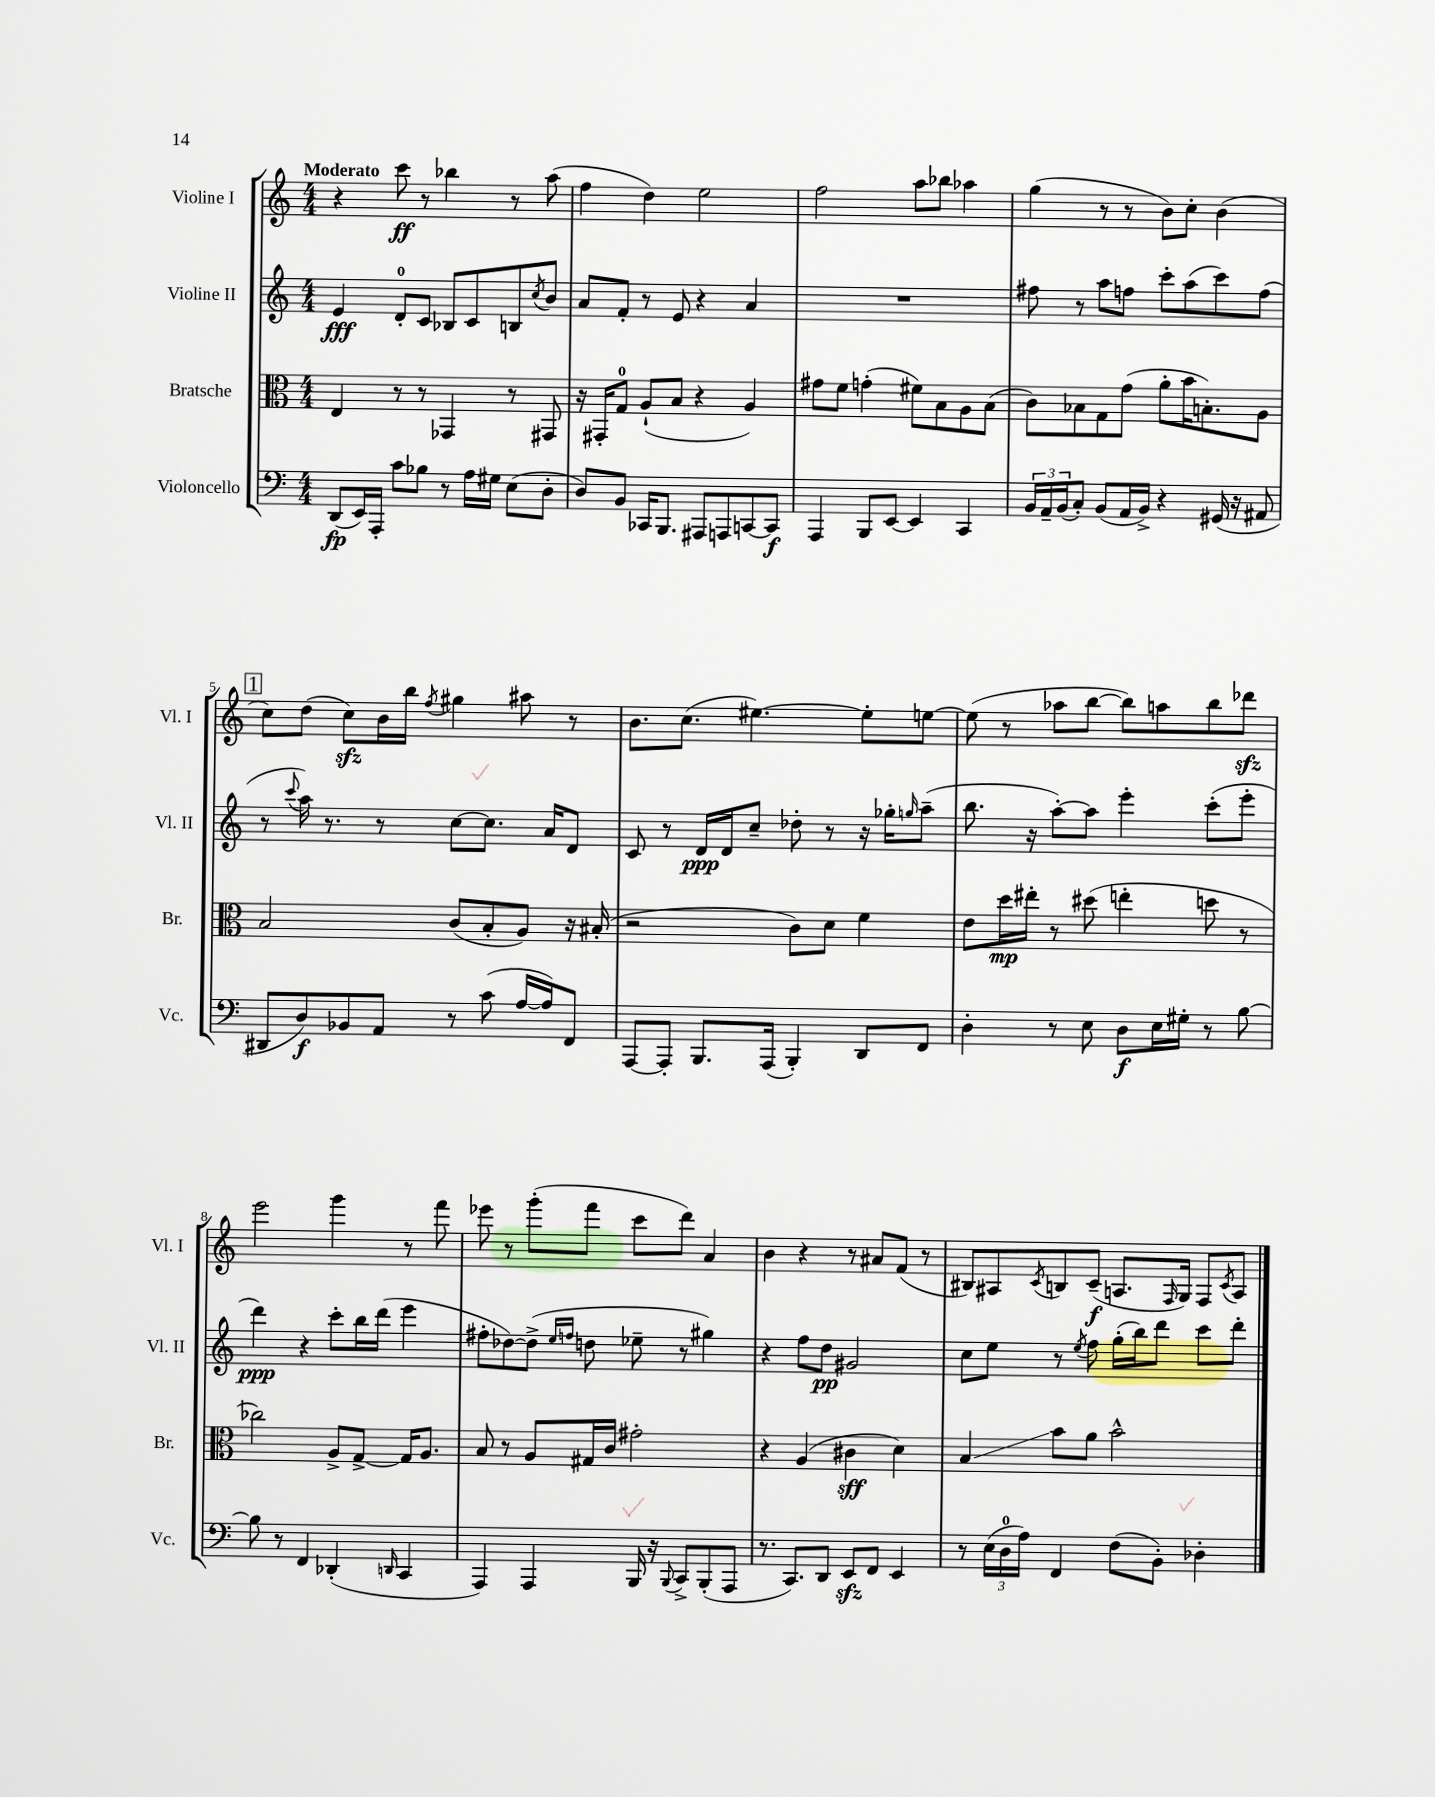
<<
\new StaffGroup <<
\new Staff = "s0" \with { instrumentName = "Violine I" shortInstrumentName = "Vl. I" } {
    \clef treble \key c \major \numericTimeSignature \time 4/4 \tempo "Moderato"
    r4 c'''8\ff r8 bes''4 r8 a''8( |
    f''4 d''4) e''2 |
    f''2 a''8 bes''8 aes''4 |
    g''4( r8 r8 b'8) c''8-. b'4( |
    \mark \markup { \box "1" } c''8) d''8( c''8\sfz) b'16 b''16 \acciaccatura { f''8 } gis''4 ais''8 r8 |
    b'8. c''8.( eis''4.~) eis''8-. e''8~ |
    e''8( r8 aes''8 b''8~ b''8) a''8 b''8 des'''8\sfz |
    e'''2 g'''4 r8 f'''8 |
    ees'''8 r8 g'''8-.( f'''8 c'''8 d'''8) a'4 |
    b'4 r4 r8 ais'8 f'8( r8 |
    bis8) ais8 \acciaccatura { c'8 } b8 c'8--\f( a8. \grace { f16 } g16) f8 \acciaccatura { c'8 } a8 \bar "|." |
}
\new Staff = "s1" \with { instrumentName = "Violine II" shortInstrumentName = "Vl. II" } {
    \clef treble \key c \major \numericTimeSignature \time 4/4
    e'4\fff d'8-0-. c'8 bes8 c'8 b8 \acciaccatura { c''8 } b'8 |
    a'8 f'8-. r8 e'8 r4 a'4 |
    R1 |
    fis''8 r8 a''8 f''8 c'''8-. a''8( c'''8) f''8( |
    \mark \markup { \box "1" } r8 \appoggiatura { c'''8 } a''16) r8. r8 c''8~ c''8. a'16 d'8 |
    c'8 r8 d'16\ppp d'16 c''8-- des''8-. r8 r16 ges''16-. \grace { g''16 } a''8--( |
    b''8. r16 a''8~-.) a''8 e'''4-. c'''8-.( e'''8-. |
    d'''4\ppp) r4 c'''8-. b''16 d'''16( e'''4 |
    fis''8-. des''8~) des''8->( \grace { e''16 f''16 } d''8 ees''8-- r8 gis''4) |
    r4 f''8 d''8\pp gis'2 |
    c''8 e''8 r8 \acciaccatura { e''8 } f''8 g''16-.( b''16) d'''8 c'''8 d'''8-. \bar "|." |
}
\new Staff = "s2" \with { instrumentName = "Bratsche" shortInstrumentName = "Br." } {
    \clef alto \key c \major \numericTimeSignature \time 4/4
    e4 r8 r8 ges,4 r8 gis,8 |
    r16 gis,16-. g8-0 a8-!( b8 r4 a4) |
    gis'8 f'8 g'4-.( fis'8) b8 a8 b8( |
    c'8) bes8 g8 g'8( a'8-. b'16 b8.-.) a8 |
    \mark \markup { \box "1" } b2 c'8( b8-. a8) r16 bis16-.( |
    r2 c'8) d'8 f'4 |
    e'8 d''16\mp eis''16-. r8 dis''8( e''4-. d''8 r8 |
    ces''2) a8-> g8~-> g16 a8. |
    b8 r8 a8 gis16 c'16 gis'2-. |
    r4 a4( cis'4\sff d'4) |
    b4\glissando b'8 a'8 b'2-^ \bar "|." |
}
\new Staff = "s3" \with { instrumentName = "Violoncello" shortInstrumentName = "Vc." } {
    \clef bass \key c \major \numericTimeSignature \time 4/4
    d,8\fp( e,16) a,,16-. c'8 bes8 r8 a16 gis16 e8( d8-. |
    d8) b,8 ces,16 b,,8. ais,,8 a,,8 c,8~ c,8\f |
    a,,4 b,,8 e,8~ e,4 c,4 |
    \tuplet 3/2 { b,16 a,16-- b,16( } c8-.) b,8( a,16 b,16->) r4 gis,16( r16 ais,8 |
    \mark \markup { \box "1" } dis,8 d8\f) bes,8 a,8 r8 c'8( a16~ a16) f,8 |
    a,,8~ a,,8-. b,,8. a,,16( b,,4-.) d,8 f,8 |
    d4-. r8 e8 d8\f e16 gis16-. r8 b8~ |
    b8 r8 f,4 des,4-.( \grace { d,16 } c,4 |
    a,,4) a,,4 b,,16 r16 \appoggiatura { b,,8 } c,8-> b,,8-.( a,,8 |
    r8. c,8.) d,8 e,8\sfz f,8 e,4 |
    r8 \tuplet 3/2 { e16( d16-0 a16) } f,4 f8( b,8-.) des4-. \bar "|." |
}
>>
>>
